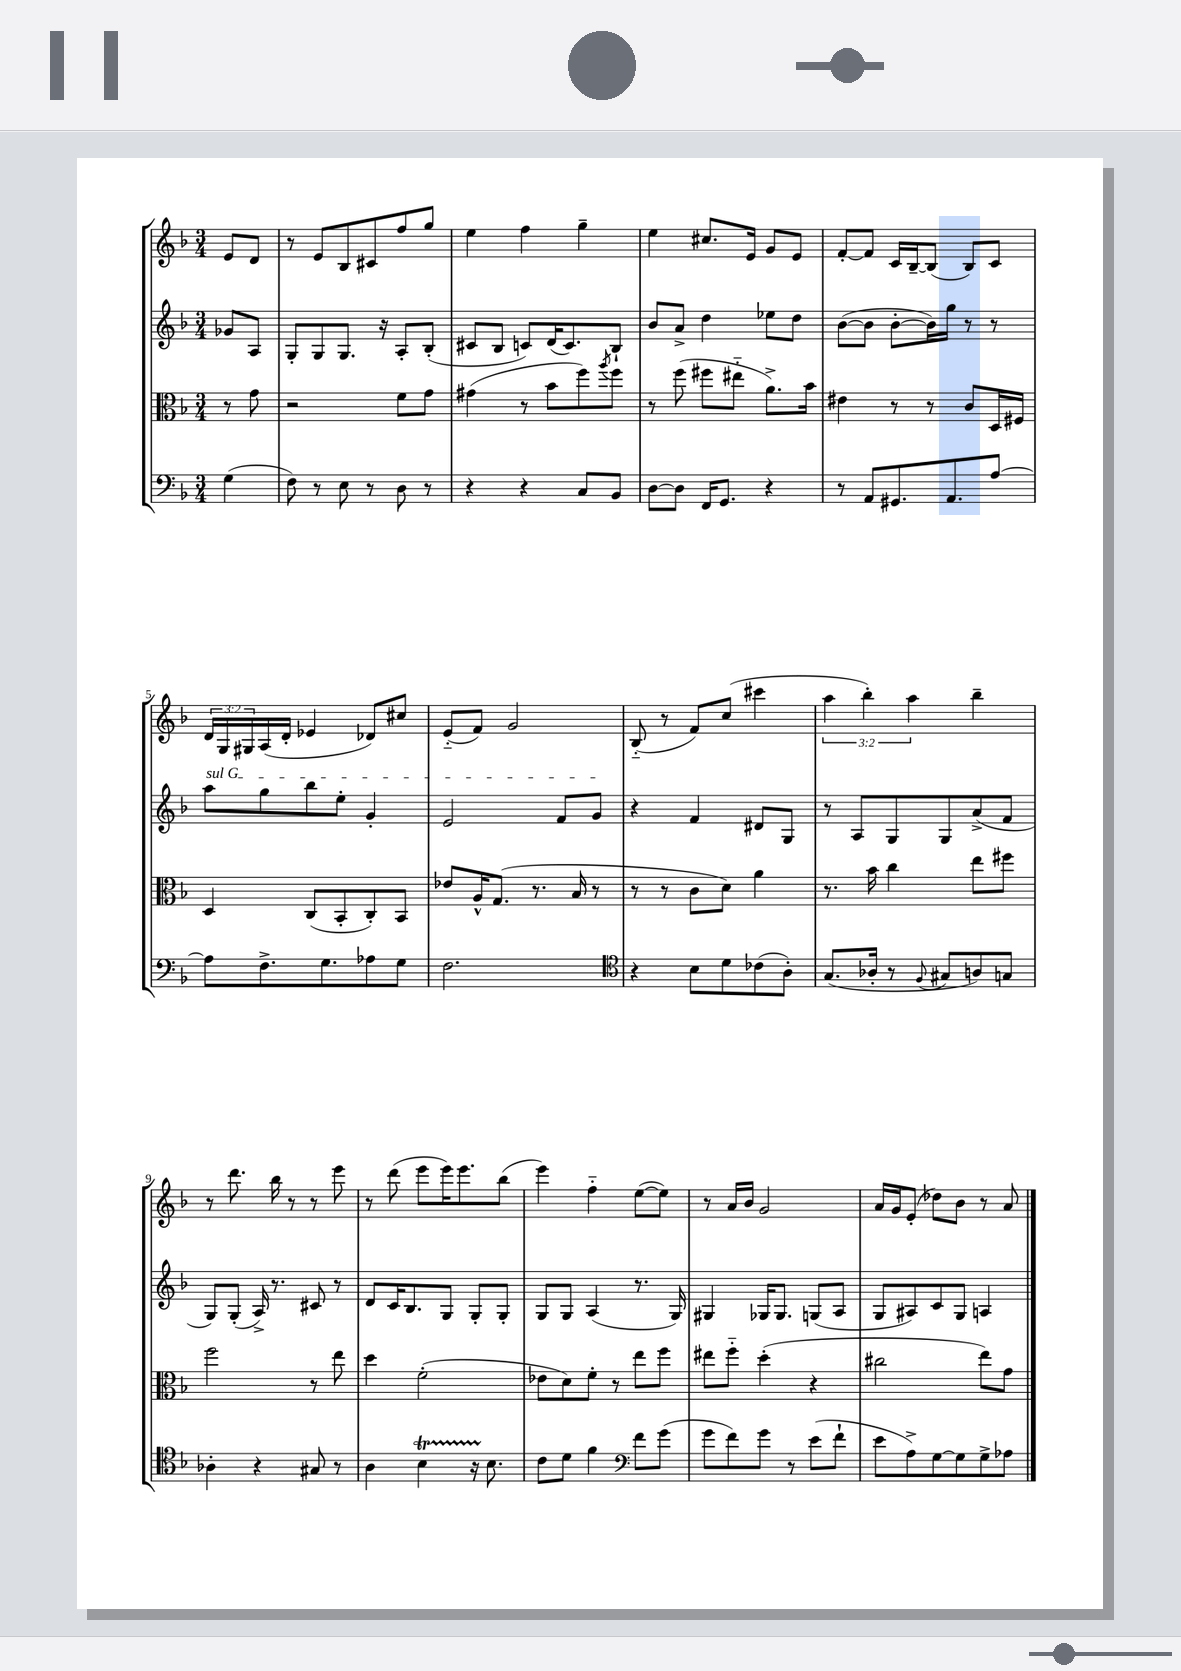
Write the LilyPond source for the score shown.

<<
\new StaffGroup <<
\new Staff = "s0" {
    \clef treble \key f \major \numericTimeSignature \time 3/4 \override Staff.TupletNumber.text = #tuplet-number::calc-fraction-text \partial 4
    e'8 d'8 |
    r8 e'8 bes8 cis'8 f''8 g''8 |
    e''4 f''4 g''4-- |
    e''4 cis''8. e'16 g'8 e'8 |
    f'8~-. f'8 c'16 bes16~-- bes8( bes8) c'8 |
    \tuplet 3/2 { d'16 g16 gis16 } a16( d'16-. ees'4 des'8) cis''8 |
    e'8-_( f'8) g'2 |
    bes8-_( r8 f'8) c''8( cis'''4 |
    \tuplet 3/2 { a''4 bes''4-.) a''4 } bes''4-- |
    r8 d'''8. bes''16 r8 r8 e'''8 |
    r8 d'''8( e'''8 e'''16) e'''8. bes''8( |
    e'''4) f''4-_ e''8~( e''8) |
    r8 a'16 bes'16 g'2 |
    a'16 g'16 e'8-.( des''8) bes'8 r8 a'8 \bar "|." |
}
\new Staff = "s1" {
    \clef treble \key f \major \numericTimeSignature \time 3/4 \partial 4
    ges'8 a8 |
    g8-. g8 g8. r16 a8-. bes8-.( |
    cis'8 bes8 c'8) d'16( c'8.) bes8-! |
    bes'8 a'8-> d''4 ees''8 d''8 |
    bes'8~( bes'8 bes'8~-. bes'16) g''16 r8 r8 |
    \once \override TextSpanner.bound-details.left.text = \markup { \italic "sul G" } a''8\startTextSpan g''8 bes''8 e''8-. g'4-. |
    e'2 f'8 g'8\stopTextSpan |
    r4 f'4 dis'8 g8 |
    r8 a8 g8 g8 a'8->( f'8 |
    g8) g8-.( a16->) r8. cis'8 r8 |
    d'8 c'16 bes8. g8 g8-. g8-. |
    g8 g8 a4( r8. g16) |
    gis4 ges16 ges8. g8( a8 |
    g8 ais8) c'8 g8 a4 \bar "|." |
}
\new Staff = "s2" {
    \clef alto \key f \major \numericTimeSignature \time 3/4 \partial 4
    r8 g'8 |
    r2 f'8 g'8 |
    gis'4( r8 bes'8 f''8) \acciaccatura { a''8 } f''8 |
    r8 f''8( fis''8 eis''8-_ a'8.->) bes'16 |
    eis'4 r8 r8 c'8 d16 fis16 |
    d4 c8( bes,8-. c8-.) bes,8 |
    ees'8 a16-^ g8.( r8. bes16 r8 |
    r8 r8 c'8 d'8) a'4 |
    r8. bes'16 c''4 e''8 fis''8 |
    f''2 r8 e''8 |
    d''4 f'2-.( |
    ees'8 d'8) f'8-. r8 e''8 f''8 |
    eis''8 f''8-_ d''4-.( r4 |
    cis''2 e''8) g'8 \bar "|." |
}
\new Staff = "s3" {
    \clef bass \key f \major \numericTimeSignature \time 3/4 \partial 4
    g4( |
    f8) r8 e8 r8 d8 r8 |
    r4 r4 c8 bes,8 |
    d8~ d8 f,16 g,8. r4 |
    r8 a,8 gis,8. a,8. a8~ |
    a8 f8.-> g8. aes8 g8 |
    f2. |
    \clef tenor r4 bes8 d'8 ces'8( a8-.) |
    g8.( aes16-. r8 \appoggiatura { f8 } gis8 a8) g8 |
    aes4-. r4 gis8 r8 |
    a4 bes4\startTrillSpan r16 bes8.\stopTrillSpan |
    c'8 d'8 f'4 \clef bass f'8 g'8( |
    g'8 f'8) g'8 r8 e'8( f'8-! |
    e'8 a8->) g8~ g8 g8-> aes8 \bar "|." |
}
>>
>>
